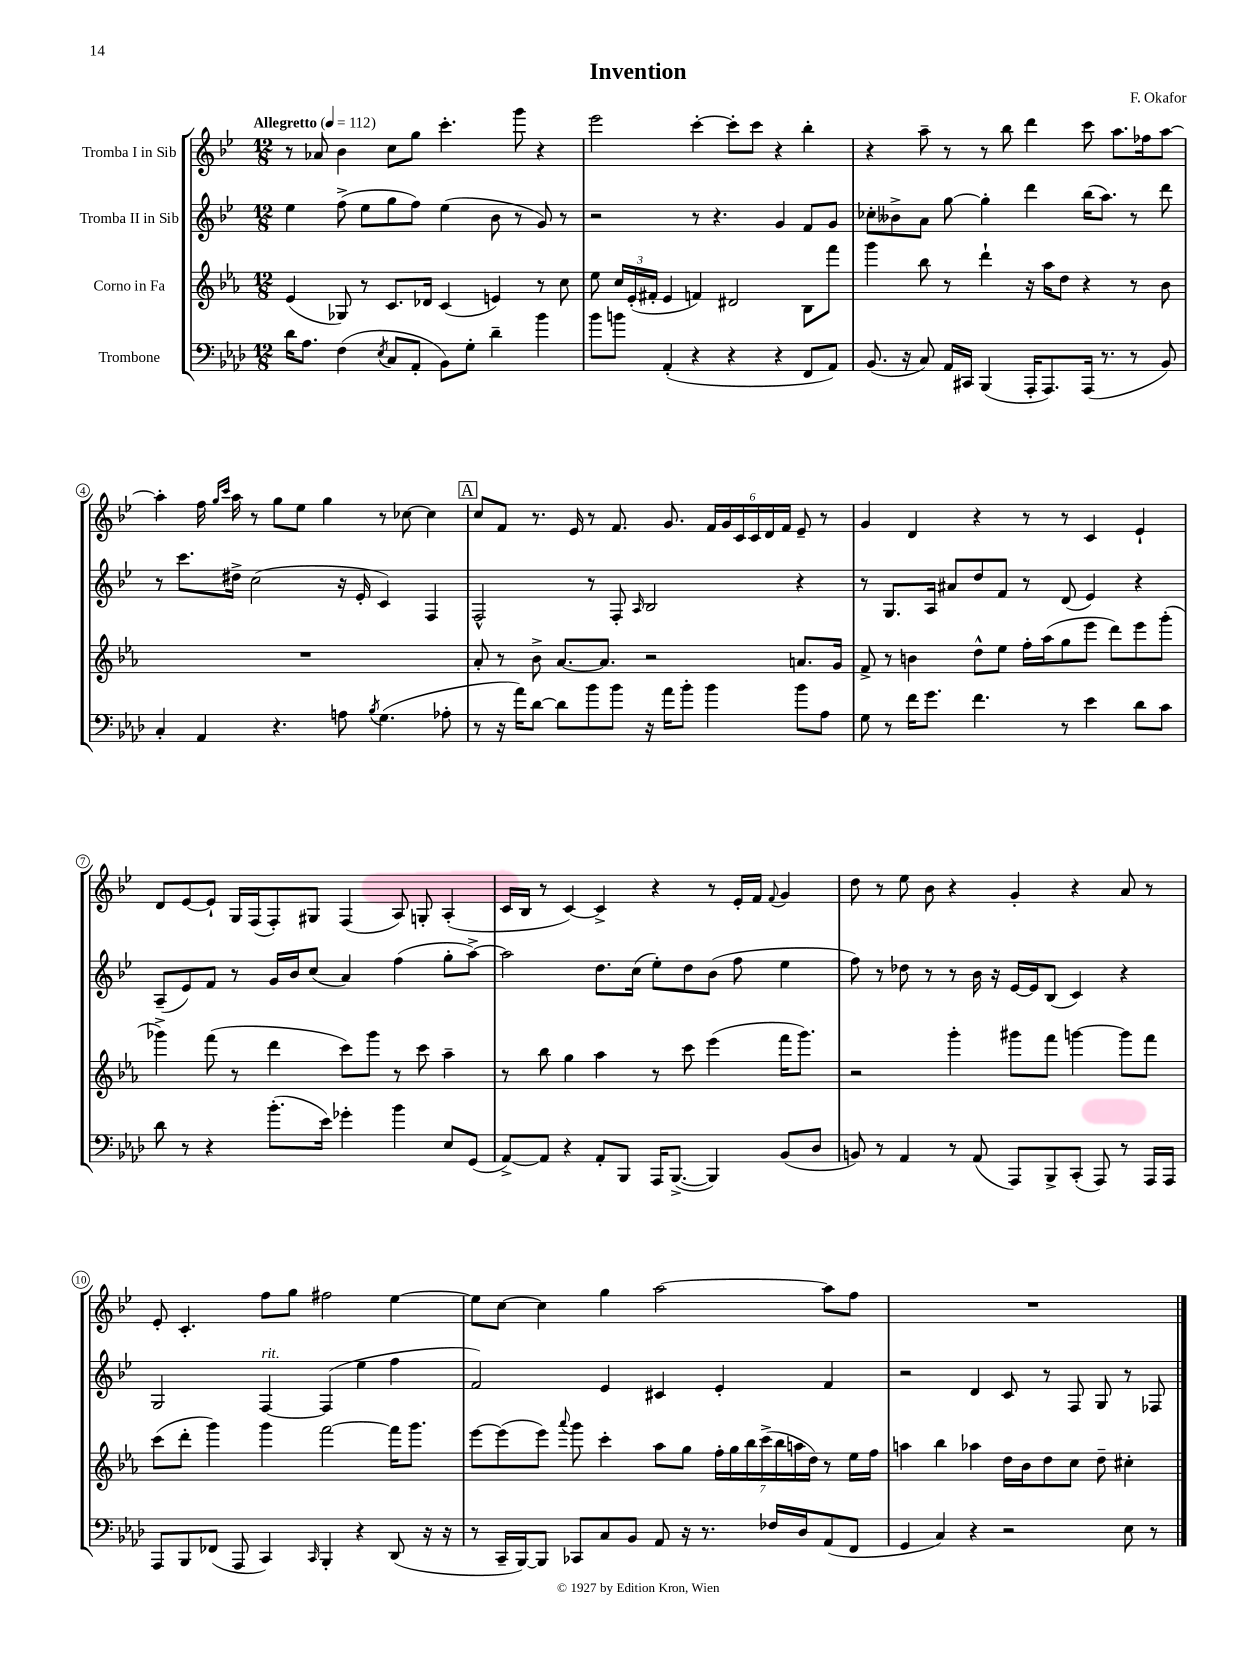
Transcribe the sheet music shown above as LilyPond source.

\header { title = "Invention" composer = "F. Okafor" }
<<
\new StaffGroup <<
\new Staff = "s0" \with { instrumentName = "Tromba I in Sib" } {
    \clef treble \key bes \major \numericTimeSignature \time 12/8 \tempo "Allegretto" 4 = 112
    \autoBeamOff r8 aes'8 bes'4 c''8[ g''8] c'''4.-. g'''8 r4 |
    ees'''2 c'''4~-. c'''8[-. c'''8] r4 bes''4-. |
    r4 a''8-- r8 r8 bes''8 d'''4 c'''8 a''8.[ fes''16 a''8]~ |
    a''4-. f''16 \grace { g''16[ c'''16] } a''16 r8 g''8[ ees''8] g''4 r8 ces''8~ ces''4 |
    \mark \markup { \box "A" } c''8[ f'8] r8. ees'16 r8 f'8. g'8. \tuplet 6/4 { f'16[ g'16 c'16 c'16 d'16 f'16] } ees'8-- r8 |
    g'4 d'4 r4 r8 r8 c'4 ees'4-! |
    d'8[ ees'8~ ees'8]-! g16[ f16( f8-.) gis8] f4( a8) g8-. a4-.( |
    c'16[ bes16] r8 c'4~) c'4-> r4 r8 ees'16[-. f'16] \appoggiatura { f'8 } g'4 |
    d''8 r8 ees''8 bes'8 r4 g'4-. r4 a'8 r8 |
    ees'8-. c'4.-. f''8[ g''8] fis''2 ees''4~ |
    ees''8[ c''8]~ c''4 g''4 a''2~ a''8[ f''8] |
    R1. \bar "|." |
}
\new Staff = "s1" \with { instrumentName = "Tromba II in Sib" } {
    \clef treble \key bes \major \numericTimeSignature \time 12/8
    \autoBeamOff ees''4 f''8->( ees''8[ g''8 f''8]) ees''4( bes'8 r8 g'8) r8 |
    r2 r8 r4. g'4 f'8[ g'8] |
    ces''8[-. beses'8-> a'8] g''8~ g''4-. d'''4 bes''16[( a''8.]) r8 d'''8 |
    r8 c'''8.[ dis''16]-> c''2( r16 ees'16-. c'4) f4 |
    \mark \markup { \box "A" } f2-^ r8 f8-. \grace { a16 } bes2 r4 |
    r8 g8.[ a16] ais'8[ d''8 f'8] r8 d'8( ees'4) r4 |
    a8[--( ees'8) f'8] r8 g'16[ bes'16 c''8]( a'4) f''4( g''8[-. a''8]~->) |
    a''2 d''8.[ c''16]( ees''8[-.) d''8 bes'8]( f''8 ees''4 |
    f''8) r8 des''8 r8 r8 bes'16 r16 ees'16[~ ees'16 bes8]( c'4) r4 |
    g2 f4~^\markup { \italic "rit." } f4( ees''4 f''4 |
    f'2) ees'4 cis'4 ees'4-. f'4 |
    r2 d'4 c'8 r8 f8 g8 r8 fes8 \bar "|." |
}
\new Staff = "s2" \with { instrumentName = "Corno in Fa" } {
    \clef treble \key ees \major \numericTimeSignature \time 12/8
    \autoBeamOff ees'4( ges8) r8 c'8.[ des'16] c'4( e'4) r8 c''8 |
    ees''8 \tuplet 3/2 { c''16[ ees'16-.( fis'16]-. } ees'4 f'4) dis'2 bes8[ f'''8] |
    g'''4 bes''8 r8 d'''4-! r16 aes''16[ d''8] r4 r8 bes'8 |
    R1. |
    \mark \markup { \box "A" } aes'8-. r8 bes'8-> aes'8.[~ aes'8.] r2 a'8.[ g'16] |
    f'8-> r8 b'4 d''8[-^ ees''8] f''16[-. aes''16( g''8 ees'''8] d'''8[) ees'''8 g'''8]-.( |
    ges'''4->) f'''8( r8 d'''4 c'''8[) ges'''8] r8 c'''8 aes''4-- |
    r8 bes''8 g''4 aes''4 r8 c'''8 ees'''4( f'''16[ g'''8.]) |
    r2 g'''4-. gis'''8[ f'''8] g'''4~ g'''8[ f'''8] |
    c'''8[( d'''8]-. g'''4) g'''4 f'''2~ f'''16[ g'''8.] |
    ees'''8[~ ees'''8( ees'''8]) \appoggiatura { aes'''8 } g'''8 c'''4-. aes''8[ g''8] \tuplet 7/4 { f''16[-. g''16 bes''16 c'''16->( bes''16 a''16 d''16]) } r8 ees''16[ f''16] |
    a''4 bes''4 aes''4 d''16[ bes'16 d''8 c''8] d''8-- cis''4-. \bar "|." |
}
\new Staff = "s3" \with { instrumentName = "Trombone" } {
    \clef bass \key aes \major \numericTimeSignature \time 12/8
    \autoBeamOff des'16[ aes8.] f4( \acciaccatura { ees8 } c8[ aes,8]-. bes,8[) g8]-. des'4-- bes'4 |
    bes'8[ b'8] aes,4-.( r4 r4 r4 f,8[ aes,8]) |
    bes,8.( r16 c8) aes,16[ cis,16] bes,,4( aes,,16[-. aes,,8.) aes,,16]( r8. r8 bes,8) |
    c4-. aes,4 r4. a8 \acciaccatura { bes8 } g4.( aes8-. |
    \mark \markup { \box "A" } r8 r16 aes'16[) des'8]~ des'8[ bes'8 bes'8] r16 aes'16[ bes'8]-. bes'4 bes'8[ aes8] |
    g8 r8 f'16[ g'8.] f'4. r8 ees'4 des'8[ c'8] |
    des'8 r8 r4 bes'8.[-.( ees'16]) ges'4-. bes'4 ees8[ g,8]( |
    aes,8[~->) aes,8] r4 aes,8[-. bes,,8] aes,,16[ bes,,8.]~->( bes,,4) bes,8[( des8] |
    b,8) r8 aes,4 r8 aes,8( aes,,8[) bes,,8-> c,8]-.( aes,,8) r8 aes,,16[ aes,,16] |
    aes,,8[ bes,,8 fes,8]( aes,,8 c,4) \grace { c,16 } bes,,4-. r4 des,8( r16 r16 |
    r8 c,16[-- bes,,16~) bes,,8] ces,8[ c8 bes,8] aes,8 r16 r8. fes16[ des16 aes,8( f,8] |
    g,4 c4) r4 r2 ees8 r8 \bar "|." |
}
>>
>>
\layout { \context { \Score \override BarNumber.stencil = #(make-stencil-circler 0.1 0.3 ly:text-interface::print) } }
